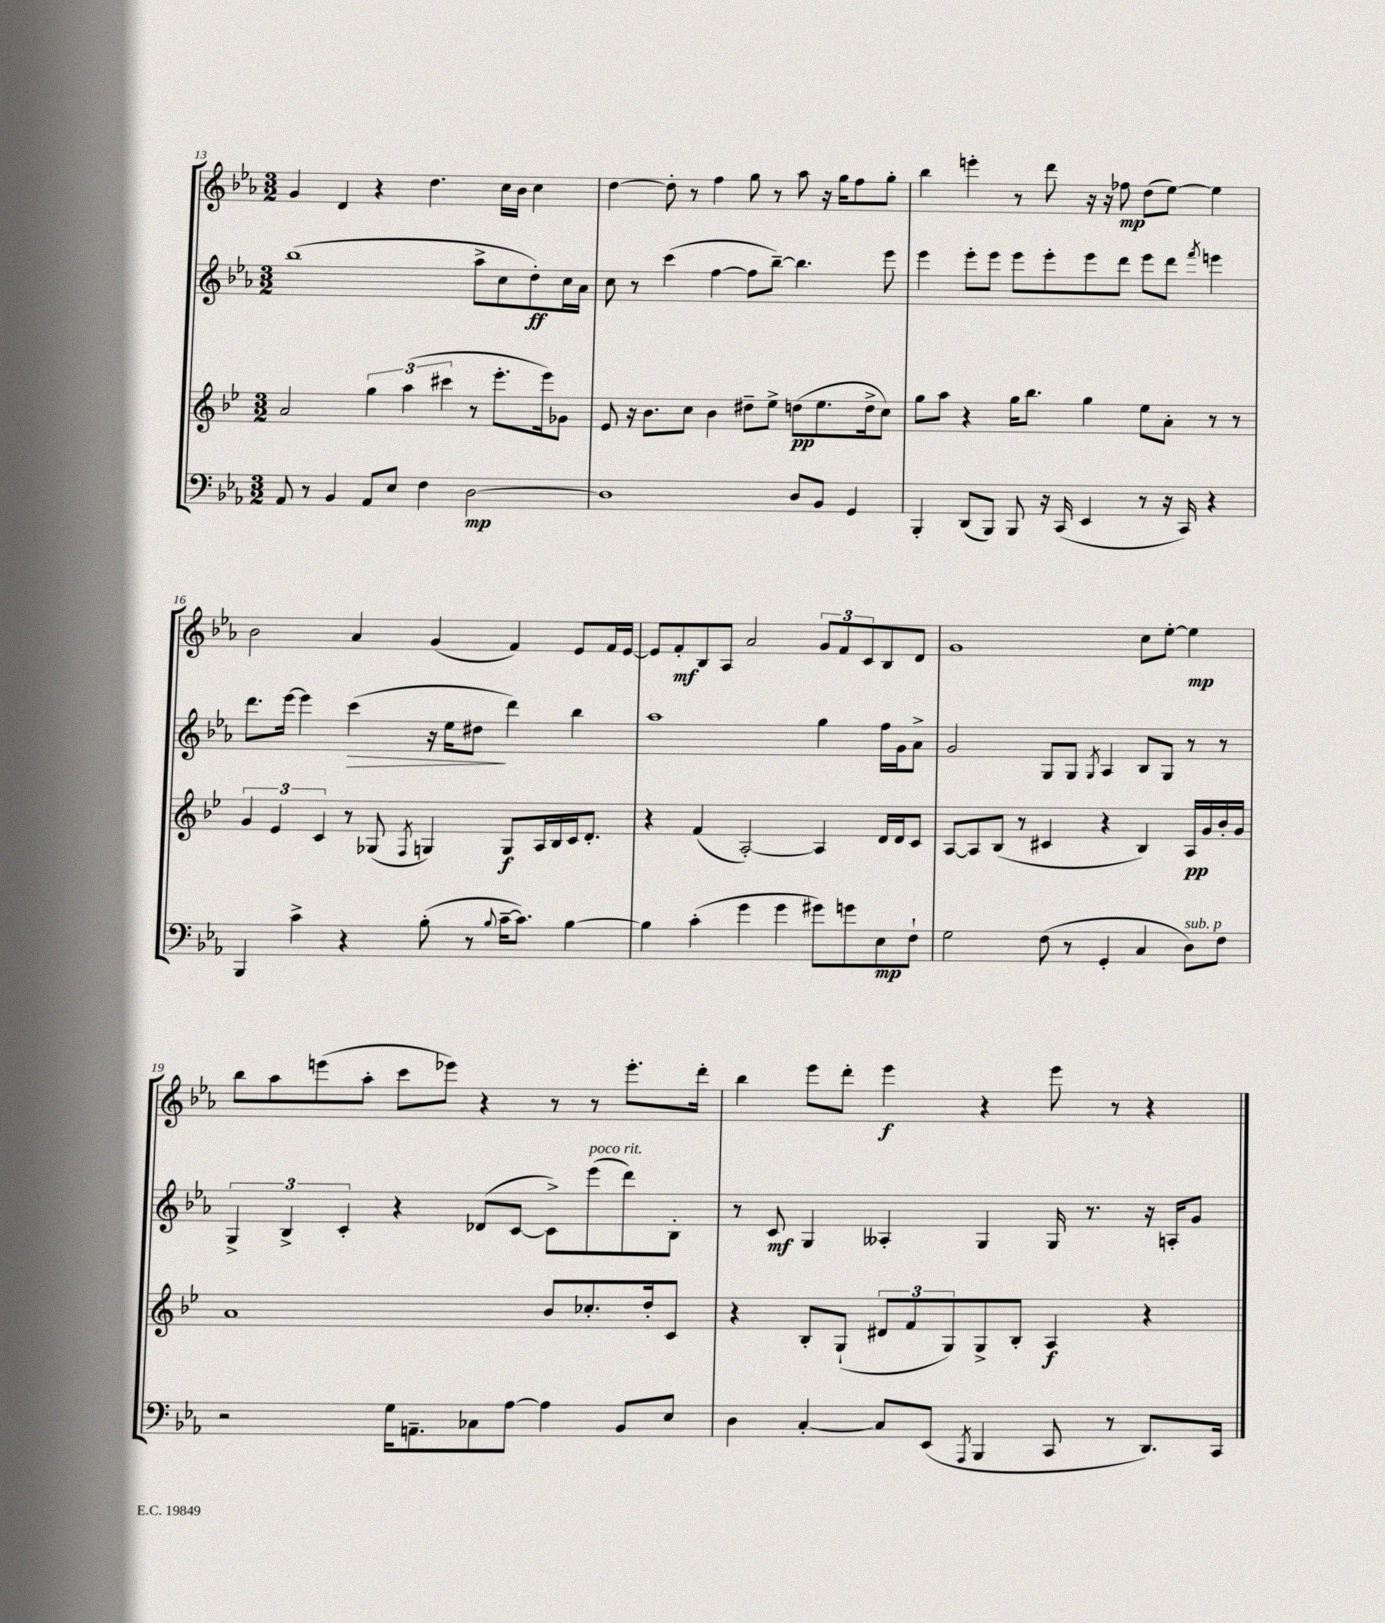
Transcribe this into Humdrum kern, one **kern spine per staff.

**kern	**dynam	**kern	**dynam	**kern	**dynam	**kern	**dynam
*part4	*part4	*part3	*part3	*part2	*part2	*part1	*part1
*staff4	*staff4	*staff3	*staff3	*staff2	*staff2	*staff1	*staff1
*clefF4	*	*clefG2	*	*clefG2	*	*clefG2	*
*k[b-e-a-]	*	*k[b-e-]	*	*k[b-e-a-]	*	*k[b-e-a-]	*
*M3/2	*	*M3/2	*	*M3/2	*	*M3/2	*
=13	=13	=13	=13	=13	=13	=13	=13
8AA-/	.	2a/	.	(1bb-	.	4g/	.
8r	.	.	.	.	.	.	.
4BB-/	.	.	.	.	.	4d/	.
8AA-/L	.	6gg\	.	.	.	4r	.
8E-/J	.	.	.	.	.	.	.
.	.	(6aa\	.	.	.	.	.
4F\	.	.	.	.	.	4.dd\	.
.	.	6ccc#X\	.	.	.	.	.
[2D\	mp	8r	.	8aa-^\L	.	.	.
.	.	8.eee-'\L	.	8cc\	.	16cc\LL	.
.	.	.	.	.	.	16b-\JJ	.
.	.	.	.	8dd'\)	ff	4cc\	.
.	.	16eee-\k)	.	.	.	.	.
.	.	8g-X\J	.	16cc\L	.	.	.
.	.	.	.	16a-\JJ	.	.	.
=14	=14	=14	=14	=14	=14	=14	=14
1D]	.	8e-/	.	8cc\	.	[4dd\	.
.	.	16r	.	8r	.	.	.
.	.	8.b-\L	.	.	.	.	.
.	.	.	.	(4ccc\	.	8dd'\]	.
.	.	8cc\J	.	.	.	8r	.
.	.	4b-\	.	[4ff\	.	4ff\	.
.	.	8dd#X~\L	.	8ff\L]	.	8gg\	.
.	.	8ee-^\J	.	[8bb-~\J)	.	8r	.
8D/L	.	(8ddn\L	pp	4.bb-\]	.	8aa-\	.
8BB-/J	.	8.ee-\	.	.	.	16r	.
.	.	.	.	.	.	16gg\KL	.
4GG/	.	.	.	.	.	8ff\	.
.	.	16dd^\k	.	.	.	.	.
.	.	8cc\J)	.	8eee-\	.	8gg'\J	.
=15	=15	=15	=15	=15	=15	=15	=15
4BBB-'/	.	8gg\L	.	4eee-\	.	4bb-\	.
.	.	8aa\J	.	.	.	.	.
(8DD/L	.	4r	.	8eee-'\L	.	4eeen'\	.
8BBB-/J)	.	.	.	8eee-\J	.	.	.
8BBB-/	.	16gg\KL	.	8eee-\L	.	8r	.
.	.	8.bb-\J	.	.	.	.	.
16r	.	.	.	8eee-'\	.	8ddd\	.
(16CC/	.	.	.	.	.	.	.
4EE-/	.	4gg\	.	8eee-\	.	16r	.
.	.	.	.	.	.	16r	.
.	.	.	.	8ddd\J	.	8ff-X\	mp
8r	.	8ee-\L	.	8eee-\L	.	(8dd\L	.
16r	.	8a'\J	.	8ddd\J	.	[8ee-\J)	.
16CC/)	.	.	.	.	.	.	.
.	.	.	.	8qfff/	.	.	.
4r	.	8r	.	4eeen\	.	4ee-\]	.
.	.	8r	.	.	.	.	.
!!LO:LB:g=z
=16	=16	=16	=16	=16	=16	=16	=16
4BBB-/	.	6g/	.	8.ddd\L	.	2b-\	.
.	.	6e-/	.	.	.	.	.
.	.	.	.	[16eee-\Jk	.	.	.
4c^\	.	.	.	4eee-\]	.	.	.
.	.	6c/	.	.	.	.	.
!	!	!	!	!	!LO:HP:b	!	!
4r	.	8r	.	(4ccc\	>	4a-/	.
.	.	(8G-X/	.	.	.	.	.
.	.	8qF/	.	.	.	.	.
(8B-'\	.	4Gn/)	.	16r	.	(4g/	.
.	.	.	.	16ee-\KL	.	.	.
8r	.	.	.	8dd#X\J	.	.	.
8qqB-/	.	.	.	.	.	.	.
[16c~\KL	.	8G/L	f	4ddd\)	]	4f/)	.
8.c\J])	.	.	.	.	.	.	.
.	.	16A/L	.	.	.	.	.
.	.	16B-/	.	.	.	.	.
[4B-\	.	16c/J	.	4bb-\	.	8e-/L	.
.	.	8.d'/J	.	.	.	.	.
.	.	.	.	.	.	16f/L	.
.	.	.	.	.	.	[16e-/JJ	.
=17	=17	=17	=17	=17	=17	=17	=17
4B-\]	.	4r	.	1aa-	.	8e-/L]	.
.	.	.	.	.	.	8f'/	mf
(4c'\	.	(4f/	.	.	.	8B-/	.
.	.	.	.	.	.	8A-/J	.
4g\	.	[2A'/)	.	.	.	2a-/	.
4g\	.	.	.	.	.	.	.
8g#X\L)	.	4A/]	.	4gg\	.	12g/L	.
.	.	.	.	.	.	12f/	.
8gn\	.	.	.	.	.	.	.
.	.	.	.	.	.	12c/	.
8E-\	mp	16d/LL	.	16ff\LL	.	8B-/	.
.	.	16d/J	.	16g\J	.	.	.
8F`\J	.	8c/J	.	8a-^\J	.	8d/J	.
=18	=18	=18	=18	=18	=18	=18	=18
2G\	.	[8A/L	.	2g/	.	1g	.
.	.	8A/]	.	.	.	.	.
.	.	(8B-/J	.	.	.	.	.
.	.	8r	.	.	.	.	.
(8F\	.	4c#X/	.	8G/L	.	.	.
8r	.	.	.	8G/J	.	.	.
.	.	.	.	8qG/	.	.	.
4GG'/	.	4r	.	4A-/	.	.	.
4C/	.	4B-/)	.	8B-/L	.	8cc\L	.
.	.	.	.	8G/J	.	[8ee-'\J	.
!LO:TX:a:i:t=sub. p	!	!	!	!	!	!	!
8D\L)	.	16A/LL	pp	8r	.	4ee-\]	mp
.	.	16g/	.	.	.	.	.
8F\J	.	16b-'/	.	8r	.	.	.
.	.	16g/JJ	.	.	.	.	.
!!LO:LB:g=z
=19	=19	=19	=19	=19	=19	=19	=19
2r	.	1a	.	6G^/	.	8bb-\L	.
.	.	.	.	.	.	8aa-\	.
.	.	.	.	6B-^/	.	.	.
.	.	.	.	.	.	(8eeen\	.
.	.	.	.	6c'/	.	.	.
.	.	.	.	.	.	8aa-'\J	.
16G\KL	.	.	.	4r	.	8ccc\L	.
8.AAn~\	.	.	.	.	.	.	.
.	.	.	.	.	.	8eee-X\J)	.
8C-X\	.	.	.	(8d-X/L	.	4r	.
[8A-\J	.	.	.	[8c/J	.	.	.
4A-\]	.	8b-/L	.	8c^\L])	.	8r	.
!	!	!	!	!LO:TX:a:i:t=poco rit.	!	!	!
.	.	8.cc-X'/	.	(8eee-\	.	8r	.
8BB-/L	.	.	.	8ddd\)	.	8.eee-'\L	.
.	.	16dd'/k	.	.	.	.	.
8E-/J	.	8c/J	.	8B-'\J	.	.	.
.	.	.	.	.	.	16ddd'\Jk	.
=20	=20	=20	=20	=20	=20	=20	=20
4D\	.	4r	.	8r	.	4bb-\	.
.	.	.	.	8c/	mf	.	.
[4C'/	.	8B-'/L	.	4G/	.	8eee-\L	.
.	.	(8G`/J	.	.	.	8ddd'\J	.
8C/L]	.	12d#X/L	.	4A--X'/	.	4eee-\	f
.	.	12f/	.	.	.	.	.
(8EE-/J	.	.	.	.	.	.	.
.	.	12G/)	.	.	.	.	.
8qAAA-/	.	.	.	.	.	.	.
4BBB-/	.	8G^/	.	4G/	.	4r	.
.	.	8B-'/J	.	.	.	.	.
8CC/	.	4A/	f	16G/	.	8eee-\	.
.	.	.	.	8.r	.	.	.
8r	.	.	.	.	.	8r	.
8.DD/L)	.	4r	.	16r	.	4r	.
.	.	.	.	16An'/KL	.	.	.
.	.	.	.	8g/J	.	.	.
16CC/Jk	.	.	.	.	.	.	.
==	==	==	==	==	==	==	==
*-	*-	*-	*-	*-	*-	*-	*-
